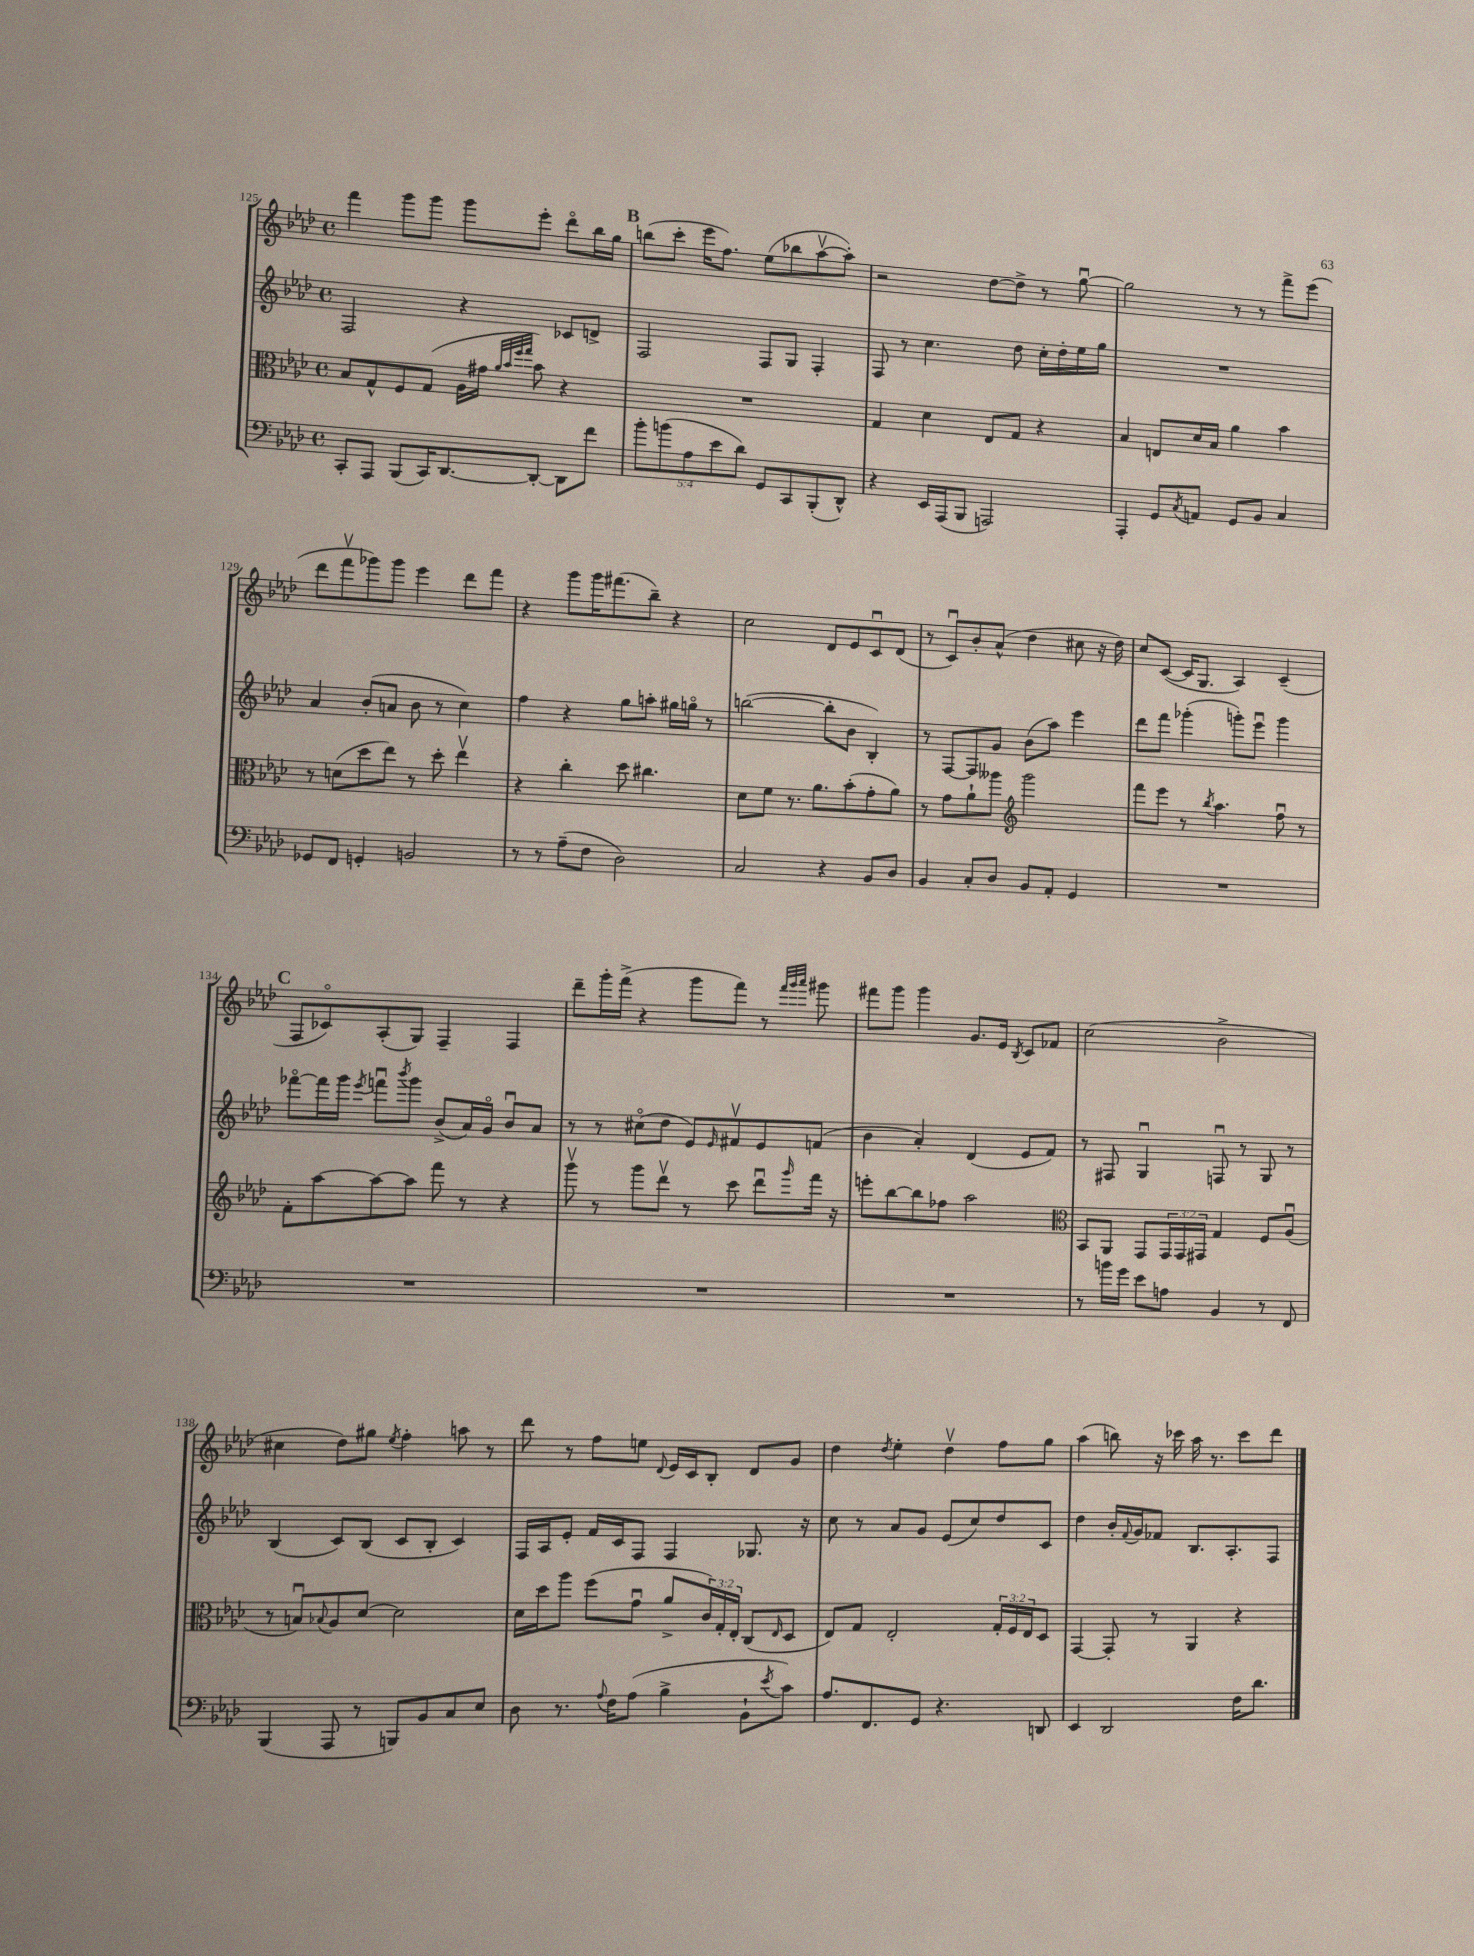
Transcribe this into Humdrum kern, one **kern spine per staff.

**kern	**kern	**kern	**kern
*part4	*part3	*part2	*part1
*staff4	*staff3	*staff2	*staff1
*clefF4	*clefC3	*clefG2	*clefG2
*k[b-e-a-d-]	*k[b-e-a-d-]	*k[b-e-a-d-]	*k[b-e-a-d-]
*M4/4	*M4/4	*M4/4	*M4/4
*met(c)	*met(c)	*met(c)	*met(c)
=125	=125	=125	=125
8CC'/L	8B-/L	2F/	4fff\
8AAA-/J	8G^^/	.	.
(8BBB-/L	8F/	.	8ggg\L
16CC/K)	(8G/J	.	8ggg\J
[8.DD-/	.	.	.
.	16A-\LL	4r	8ggg\L
.	16g#X\JJ	.	.
.	32qqa-/LLL	.	.
.	32qqb-/	.	.
.	32qqff/	.	.
.	32qqgg/JJJ	.	.
8DD-'/J_	8b-\)	.	8eee-'\J
8DD-\L]	4r	8c-X/L	8ddd-\L
8f\J	.	8dn^/J	16bb-\L
.	.	.	16gg\JJ
!!LO:REH:place=s1:t=B
=126	=126	=126	=126
10b-'\L	1r	2F/	(8bbn\L
(10bn\	.	.	.
.	.	.	8ccc'\J
10A-\	.	.	.
.	.	.	16eee-\KL
10e-\	.	.	.
.	.	.	8.ff\J)
10d-\J)	.	.	.
8GG/L	.	8F/L	(8ee-\L
8CC/	.	8G/J	8bb-X\
(8BBB-'/	.	4F'/	[8aa-v\
8DD-^^/J)	.	.	8aa-'\J])
=127	=127	=127	=127
4r	4G/	8F/	2r
.	.	8r	.
16EE-/LL	4d-\	4.cc\	.
(16AAA-/J	.	.	.
8BBB-/J	.	.	.
2AAAn/)	8E-/L	.	[8dd-\L
.	8G/J	8dd-\	8dd-^\J]
.	4r	16cc'\LL	8r
.	.	16dd-'\	.
.	.	16ee-\	[8ggu\
.	.	16gg\JJ	.
=128	=128	=128	=128
4AAA-'/	4B-/	1r	2gg\]
8GG/L	8En/L	.	.
8qC/	.	.	.
8AAn/J	16d-/L	.	.
.	16B-/JJ	.	.
8GG/L	4a-\	.	8r
8BB-/J	.	.	8r
4C/	4b-\	.	8fff^\L
.	.	.	(8eee-\J
!!LO:LB:g=z
=129	=129	=129	=129
8GG-X/L	8r	4a-/	8ddd-\L
8FF/J	(8dn\L	.	8fffv\
4GGn'/	8dd-\	(8b-'/L	8ggg-X\)
.	8ee-\J)	8an/J	8ggg-\J
2BBn/	8r	8b-\	4eee-\
.	8dd-'\	8r	.
.	4ee-v\	4cc\)	8ddd-\L
.	.	.	8fff\J
=130	=130	=130	=130
8r	4r	4ff\	4r
8r	.	.	.
(8A-~\L	4cc'\	4r	8ggg\L
8F\J	.	.	16ggg\K
.	.	.	(8.fff#X\
2D-\)	8dd-\	8gg\L	.
.	4.cc#X\	8aan'\J	8bb-~\J)
.	.	16gg#X\LL	4r
.	.	16ggn\JJ	.
.	.	8r	.
=131	=131	=131	=131
2C/	8d-\L	([2bbn\	2cc\
.	8f\J	.	.
.	8.r	.	.
.	8.a-\L	.	.
4r	.	8bb'\L]	8d-/L
.	(8b-'\	8b-\J	8e-/
8BB-/L	8g'\	4B-'/)	8cu/
8D-/J	8a-\J)	.	(8d-/J
=132	=132	=132	=132
4BB-/	8r	8r	8r
.	8g\L	[8F/L	8cu/L)
8C'/L	8a-`\	8F/]	8b-'/
8D-/J	8aa--X\J	8g/J	(8a-^^/J
*	*clefG2	*	*
8BB-/L	2ggg\	(8b-\L	4dd-\
8AA-'/J	.	8aa-\J)	.
4GG/	.	4eee-\	8cc#X\
.	.	.	16r
.	.	.	16dd-\)
=133	=133	=133	=133
1r	8fff\L	8ddd-\L	8cc/L
.	8eee-\J	8fff\J	([8c/J
.	8r	(4ggg-X'\	16c/KL]
.	.	.	8.G/J
.	8qbb-/	.	.
.	4.aa-\	.	.
.	.	8gggn'\L)	4A-/)
.	.	8eee-u\J	.
.	8ffu\	4ggg\	(4c~/
.	8r	.	.
!!LO:LB:g=z
!!LO:REH:place=s1:t=C
=134	=134	=134	=134
1r	8f'\L	[8fff-X\L	8F/L
.	[8aa-\	16fff-\L]	8c-X/)
.	.	16ggg\JJ	.
.	.	8qeee-/	.
.	8aa-\_	8fffnu\L	(8A-'/
.	.	8qbbb-/	.
.	8aa-\J]	8ggg\J	8G/J)
.	8fff\	(8b-^/L	4F~/
.	8r	16a-/L)	.
.	.	16g/JJ	.
.	4r	8b-u/L	4F/
.	.	8a-/J	.
=135	=135	=135	=135
1r	8gggv\	8r	8ddd-~\L
.	8r	8r	16ggg'\L
.	.	.	(16fff^\JJ
.	8ggg\L	(8cc#X\L	4r
.	8ddd-v\J	8dd-\J	.
.	8r	8e-/L)	8ggg\L
.	.	16qqe-/	.
.	8ccc\	8f#Xv/	8fff\J)
.	8ddd-u\L	8e-/	8r
.	.	.	32qqfff/LLL
.	.	.	32qqggg/
.	16qqggg/	.	32qqaaa-/JJJ
.	16fff\Jk	(8fn/J	8ggg#X\
.	16r	.	.
=136	=136	=136	=136
1r	8eeen'\L	4b-\	8fff#X\L
.	[8bb-\	.	8ggg\J
.	8bb-\]	4a-'/)	4ggg\
.	8ff-X\J	.	.
.	2aa-\	(4d-/	8.g/L
.	.	.	16e-/Jk
.	.	.	8qB-/
.	.	8e-/L	8c/L
.	.	8f/J)	8f-X/J
=137	=137	=137	=137
*	*clefC3	*	*
8r	8BB-/L	8r	(2cc\
16bn\LL	8AA-/J	8F#X/	.
16g\JJ	.	.	.
8e-\L	8GG/L	4Gu/	.
8An\J	24GG/L	.	.
.	24GG/	.	.
.	24GG#X/JJ	.	.
4BB-/	4G/	8Fnu/	2b-^\
.	.	8r	.
8r	8F/L	8G/	.
8FF/	(8A-u/J	8r	.
!!LO:LB:g=z
=138	=138	=138	=138
(4BBB-/	8r	(4B-/	4cc#X\
.	8Bnu/L)	.	.
.	8qqB-X/	.	.
8AAA-/	8A-/	8c/L)	8dd-\L)
8r	[8d-/J	(8B-/J	8gg#X\J
.	.	.	8qee-/
8BBBn/L)	2d-\]	8c/L	4ff'\
8BB-/	.	8B-'/J	.
8C/	.	4c/)	8aan\
8E-/J	.	.	8r
=139	=139	=139	=139
8D-\	16d-\LL	16F/LL	8ddd-\
.	16dd-\J	16A-/J	.
8.r	8aa-\J	8e-'/J	8r
.	(8ff\L	16f/LL	8ff\L
8qqA-/	.	.	.
16F\KL	.	16c/J	.
(8A-\J	8gu\J	8F/J	8een\J
.	.	.	8qqd-/
4B-^\	8a-^/L	4F/	16e-/LL
.	.	.	16c/J
.	24c/L)	.	8B-'/J
.	24G'/	.	.
.	24E-'/JJ	.	.
8BB-`\L	(8C/L	8.G-X/	8d-/L
8qe-/	16qqE-/	.	.
8c\J)	8D-/J	.	8g/J
.	.	16r	.
=140	=140	=140	=140
8.A-/L	8E-/L)	8cc\	4dd-\
.	8G/J	8r	.
8.FF/	.	.	.
.	.	.	8qdd-/
.	2E-'/	8a-/L	4ee-'\
8GG/J	.	8g/J	.
4.r	.	(8e-/L	4dd-v\
.	.	8cc/)	.
.	24G'/LL	8dd-/	8ff\L
.	24F/	.	.
.	24E-/J	.	.
8DDn/	8D-/J	8c/J	8gg\J
=141	=141	=141	=141
4EE-/	[4GG/	4dd-\	(4aa-\
2DD-/	8GG'/]	16b-'/LL	8bbn\)
.	.	8qqf/	.
.	.	16g/J	.
.	8r	8f-X/J	16r
.	.	.	16ccc-X\
.	4AA-/	8.B-/L	16aa-\
.	.	.	8.r
.	.	8.A-'/	.
16F\KL	4r	.	8ccc-\L
8.d-\J	.	.	.
.	.	8F/J	8ddd-\J
==	==	==	==
*-	*-	*-	*-
